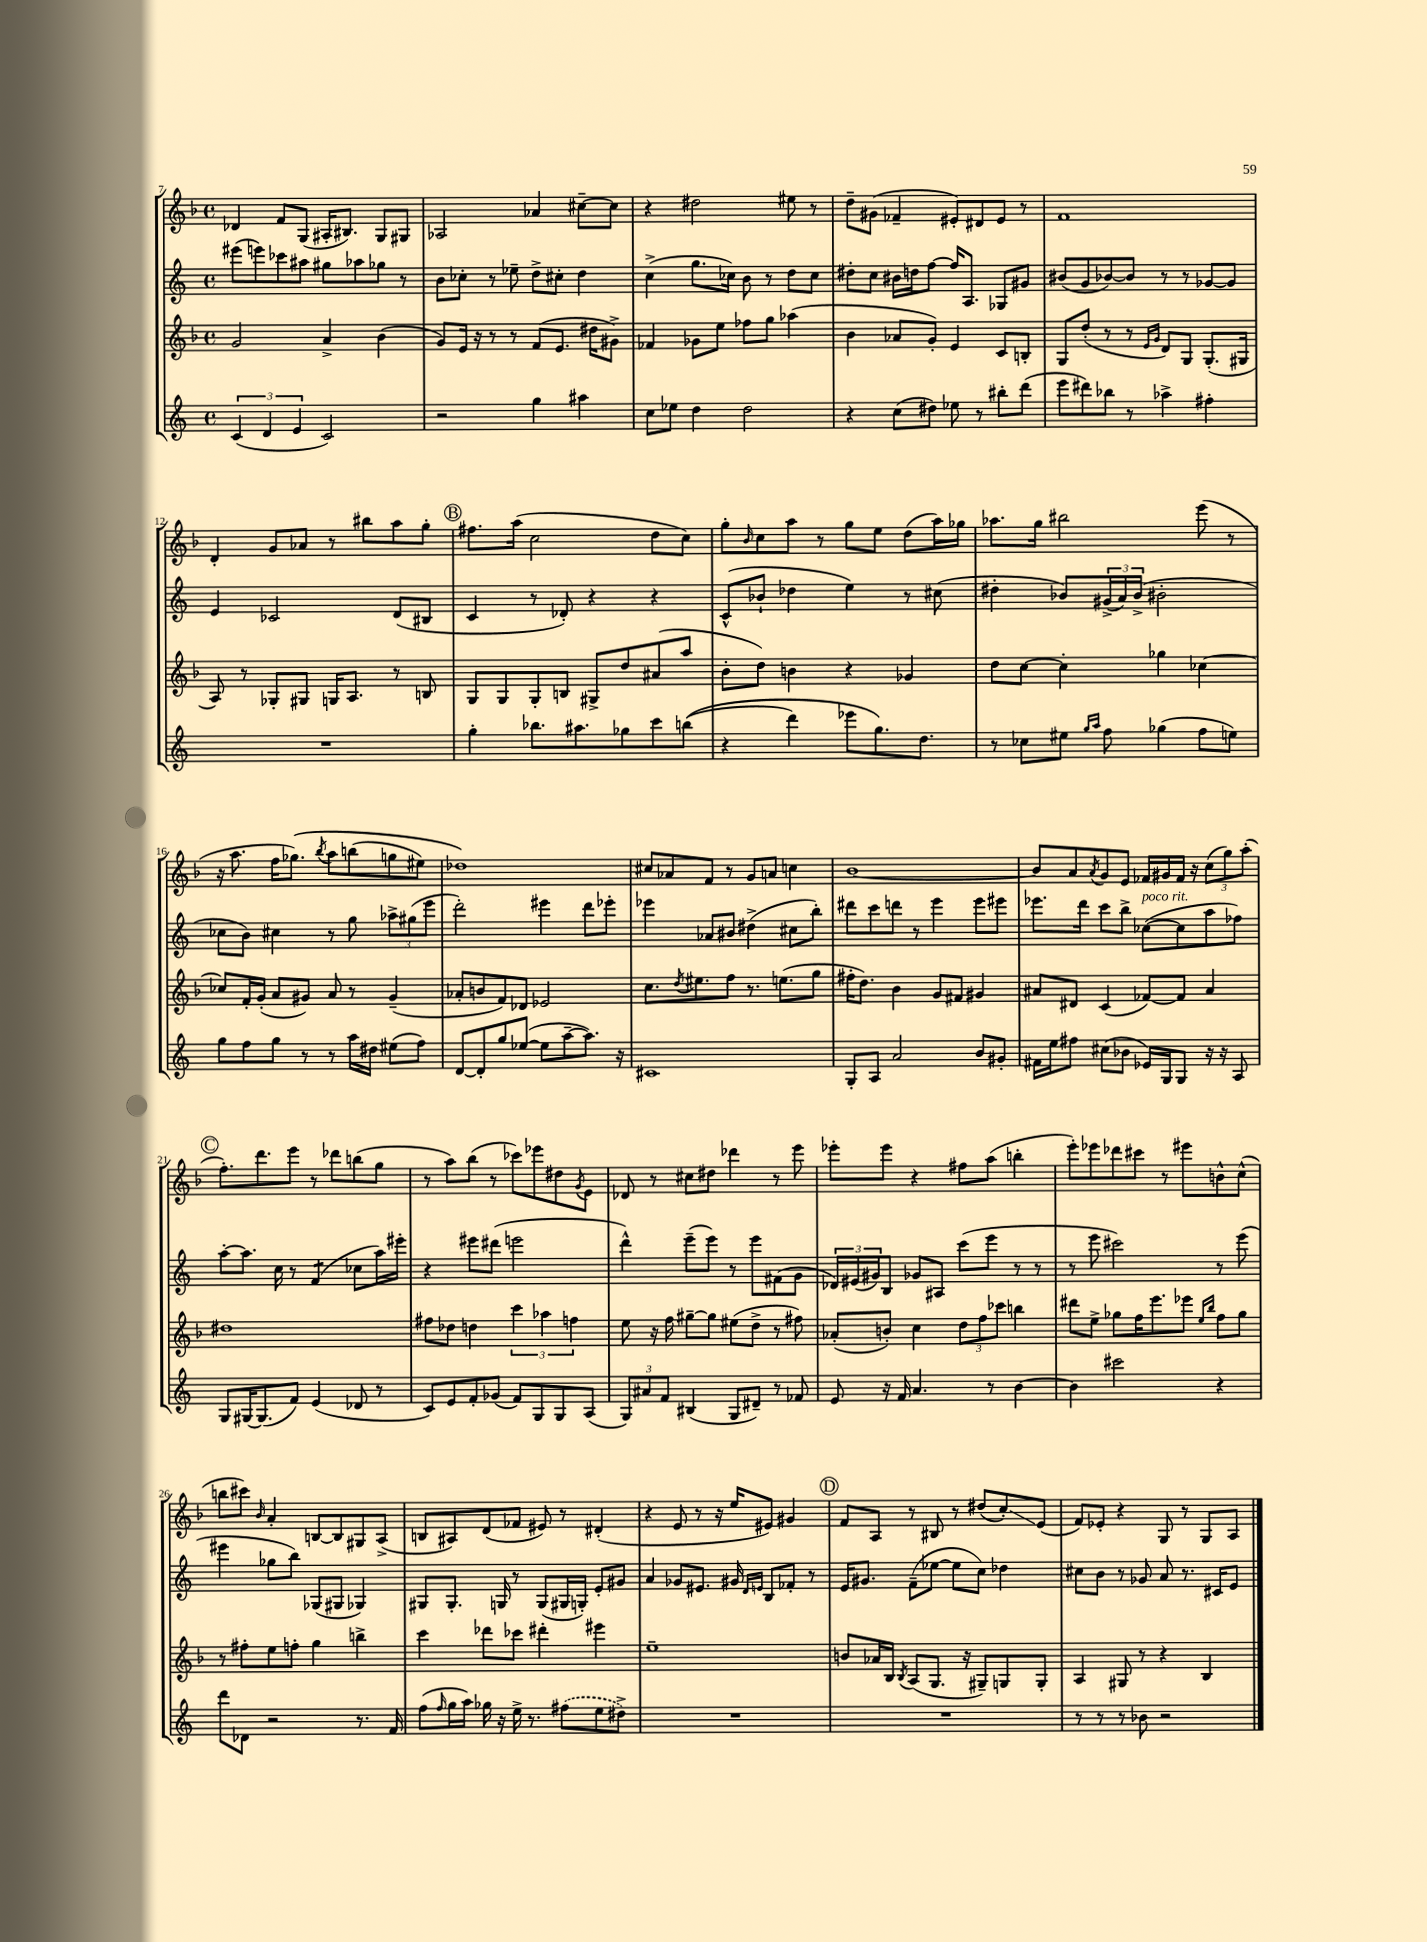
<<
\new StaffGroup <<
\new Staff = "s0" {
    \clef treble \key f \major \defaultTimeSignature \time 4/4
    des'4 f'8 g8( ais16-. bis8.) g8 gis8 |
    aes2 aes'4 cis''8~-- cis''8 |
    r4 dis''2 eis''8 r8 |
    d''8-- gis'8( fes'4-- eis'8-.) dis'8 eis'8 r8 |
    f'1 |
    d'4-. g'8 aes'8 r8 bis''8 a''8 g''8-. |
    \mark \markup { \circle "B" } fis''8. a''16( c''2 d''8 c''8) |
    g''8-. \grace { bes'16 } c''8 a''8 r8 g''8 e''8 d''8( a''16) ges''16 |
    aes''8. g''16 bis''2 e'''8( r8 |
    r16 a''8. f''16 ges''8.)\( \acciaccatura { bes''8 } a''8 b''8( g''8 eis''8) |
    des''1\) |
    cis''8 aes'8 f'8 r8 g'8 a'8 c''4 |
    bes'1~ |
    bes'8 a'8 \acciaccatura { a'8 } g'8 e'8 fes'16 gis'16 fes'16 r16 \tuplet 3/2 { c''8( g''8) a''8-.( } |
    \mark \markup { \circle "C" } f''8.-.) d'''8. e'''8 r8 des'''8 b''8( g''8 |
    r8 a''8) bes''8( r8 ces'''8) ees'''8 dis''8 \acciaccatura { g'8 } e'8 |
    des'8 r8 cis''8 dis''8 des'''4 r8 e'''8 |
    ees'''8-. ees'''8 r4 fis''8 a''8( b''4-. |
    e'''8-.) ees'''8 des'''8 cis'''8 r8 eis'''8 b'8-^ c''8-^( |
    b''8 cis'''8) \grace { bes'16 } a'4-. b8~ b8 gis8 a8->( |
    b8 ais8) d'8( fes'8 eis'8) r8 dis'4-.( |
    r4 e'8 r8 r16 e''16 eis'8) gis'4 |
    \mark \markup { \circle "D" } f'8 a8 r8 bis8 r8 dis''8( c''8-.\glissando) e'8( |
    f'8) ees'8-. r4 g8 r8 g8 a8 \bar "|." |
}
\new Staff = "s1" {
    \clef treble \key c \major \defaultTimeSignature \time 4/4
    eis'''8( e'''8) ces'''8 ais''8 gis''8 aes''8 ges''8 r8 |
    b'8 ces''8-. r8 ees''8-- d''8-> cis''8-. d''4 |
    c''4->( g''8. ces''16) b'8 r8 d''8 ces''8 |
    dis''8-. c''8 bis'16 d''16 f''8~ f''16 a8. ges8 gis'8 |
    bis'8( g'8 bes'8~) bes'8 r8 r8 ges'8~ ges'8 |
    e'4 ces'2 d'8( bis8 |
    \mark \markup { \circle "B" } c'4 r8 des'8-.) r4 r4 |
    c'8-^( bes'8-! des''4 e''4) r8 cis''8( |
    dis''4-. bes'8) \tuplet 3/2 { gis'16->( a'16) bes'16->( } bis'2-. |
    ces''8 b'8) cis''4 r8 g''8 \tuplet 3/2 { aes''8-> gis''8( e'''8 } |
    d'''2-.) eis'''4 d'''8 ees'''8-. |
    ees'''4 aes'8 bis'8 dis''4->( cis''8 b''8-.) |
    dis'''8 c'''8 d'''8 r8 e'''4 e'''8 eis'''8 |
    ees'''8. d'''16 c'''8 b''8-> ces''8~^\markup { \italic "poco rit." }( ces''8 a''8 fes''8) |
    \mark \markup { \circle "C" } a''8~-. a''8. c''16 r8 f'4:8( ces''8 a''16) eis'''16-. |
    r4 eis'''8 dis'''8( e'''2 |
    d'''4-^) e'''8--( e'''8) r8 e'''8 fis'8( g'8 |
    \tuplet 3/2 { des'16) eis'16( gis'16) } b8 ges'8 ais8 c'''8( e'''8 r8 r8 |
    r8 e'''8 cis'''2) r8 e'''8( |
    eis'''4 ges''8 b''8) ges8( gis8 ges4) |
    gis8 gis8.-. g16 r8 g8( gis16 g16-.) e'8-. gis'8 |
    a'4 ges'8 eis'8. gis'16 \grace { d'16 e'16 } b8 fes'8-. r8 |
    \mark \markup { \circle "D" } e'16 gis'8. f'8--( ees''8~ ees''8 c''8) des''4 |
    cis''8 b'8 r8 ges'8 a'8 r8. cis'16 e'8 \bar "|." |
}
\new Staff = "s2" {
    \clef treble \key f \major \defaultTimeSignature \time 4/4
    g'2 a'4-> bes'4( |
    g'8) e'16 r16 r8 r8 f'8( e'8. dis''16 gis'8->) |
    fes'4 ges'8 e''8 fes''8 g''8 aes''4( |
    bes'4 aes'8 g'8-.) e'4 c'8 b8-. |
    g8 d''8-.( r8 r8 \grace { e'16 g'16 } d'8) g8 g8.-.( gis16 |
    a8) r8 ges8-. gis8 g16 a8. r8 b8 |
    \mark \markup { \circle "B" } g8 g8 g8-. b8 gis8-> d''8 ais'8( a''8 |
    bes'8-. d''8) b'4 r4 ges'4 |
    d''8 c''8~ c''4-. ges''4 ces''4~ |
    ces''8 f'16-. g'16-.( a'8 gis'8) a'8 r8 gis'4--( |
    aes'8-. b'8 f'8) des'8 ees'2 |
    c''8. \acciaccatura { d''8 } eis''8. f''8 r8. e''8.( g''8 |
    fis''16-. d''8.) bes'4 g'8 fis'8 gis'4 |
    ais'8 dis'8 c'4( fes'8~) fes'8 ais'4 |
    \mark \markup { \circle "C" } dis''1 |
    fis''8 des''8 d''4 \tuplet 3/2 { c'''4 aes''4 f''4 } |
    e''8 r16 f''16 gis''8~-- gis''8 eis''8( d''8-> r8 fis''8) |
    aes'8-.( b'8-.) c''4 \tuplet 3/2 { d''8 f''8 ces'''8 } b''4 |
    dis'''8 e''8-> ges''8 f''16 e'''8. ees'''8 \grace { e''16 bes''16 } f''8 ges''8 |
    r8 fis''8-. e''8 f''8-. g''4 b''4-> |
    c'''4 des'''8 ces'''8 dis'''4-. eis'''4 |
    e''1-- |
    \mark \markup { \circle "D" } b'8 aes'16 bes16 \acciaccatura { bes8 } a8( g8. r16 gis8--) g8 g8-. |
    a4 gis8 r8 r4 bes4 \bar "|." |
}
\new Staff = "s3" {
    \clef treble \key c \major \defaultTimeSignature \time 4/4
    \tuplet 3/2 { c'4( d'4 e'4 } c'2) |
    r2 g''4 ais''4 |
    c''8 ees''8 d''4 d''2 |
    r4 c''8( dis''8) ees''8 r8 bis''8-. d'''8( |
    e'''8 dis'''8) bes''8 r8 aes''4-> fis''4-. |
    R1 |
    \mark \markup { \circle "B" } g''4-. bes''8. ais''8. ges''8 c'''8 b''8(\( |
    r4 d'''4) ees'''8 g''8.\) d''8. |
    r8 ces''8 eis''8 \grace { g''16 a''16 } f''8 ges''4( f''8 e''8) |
    g''8 f''8 g''8 r8 r8 a''16 dis''16 eis''8( f''8) |
    d'8~ d'8-. g''8 ees''8~( ees''8 a''8~-- a''8.) r16 |
    cis'1 |
    g8-. a8 a'2 b'8 gis'8-. |
    fis'16 e''16 fis''8 cis''8( bes'8 ees'16) g16 g8 r16 r16 a8 |
    \mark \markup { \circle "C" } g8 gis16~ gis8.( f'8) e'4( des'8 r8 |
    c'8) e'8 f'8-. ges'8( f'8) g8 g8 a8( |
    \tuplet 3/2 { g8) ais'8 f'8 } bis4( g8 dis'8--) r8 fes'8 |
    e'8 r16 f'16 a'4. r8 b'4~ |
    b'4 cis'''2 r4 |
    d'''8 des'8 r2 r8. f'16 |
    f''8( \grace { f''16 } g''16 a''16) ges''16 r16 e''16-> r8. \once \slurDashed fis''8( e''8 dis''8->) |
    R1 |
    \mark \markup { \circle "D" } R1 |
    r8 r8 r8 bes'8 r2 \bar "|." |
}
>>
>>
\layout { \context { \Score currentBarNumber = #7 } }
